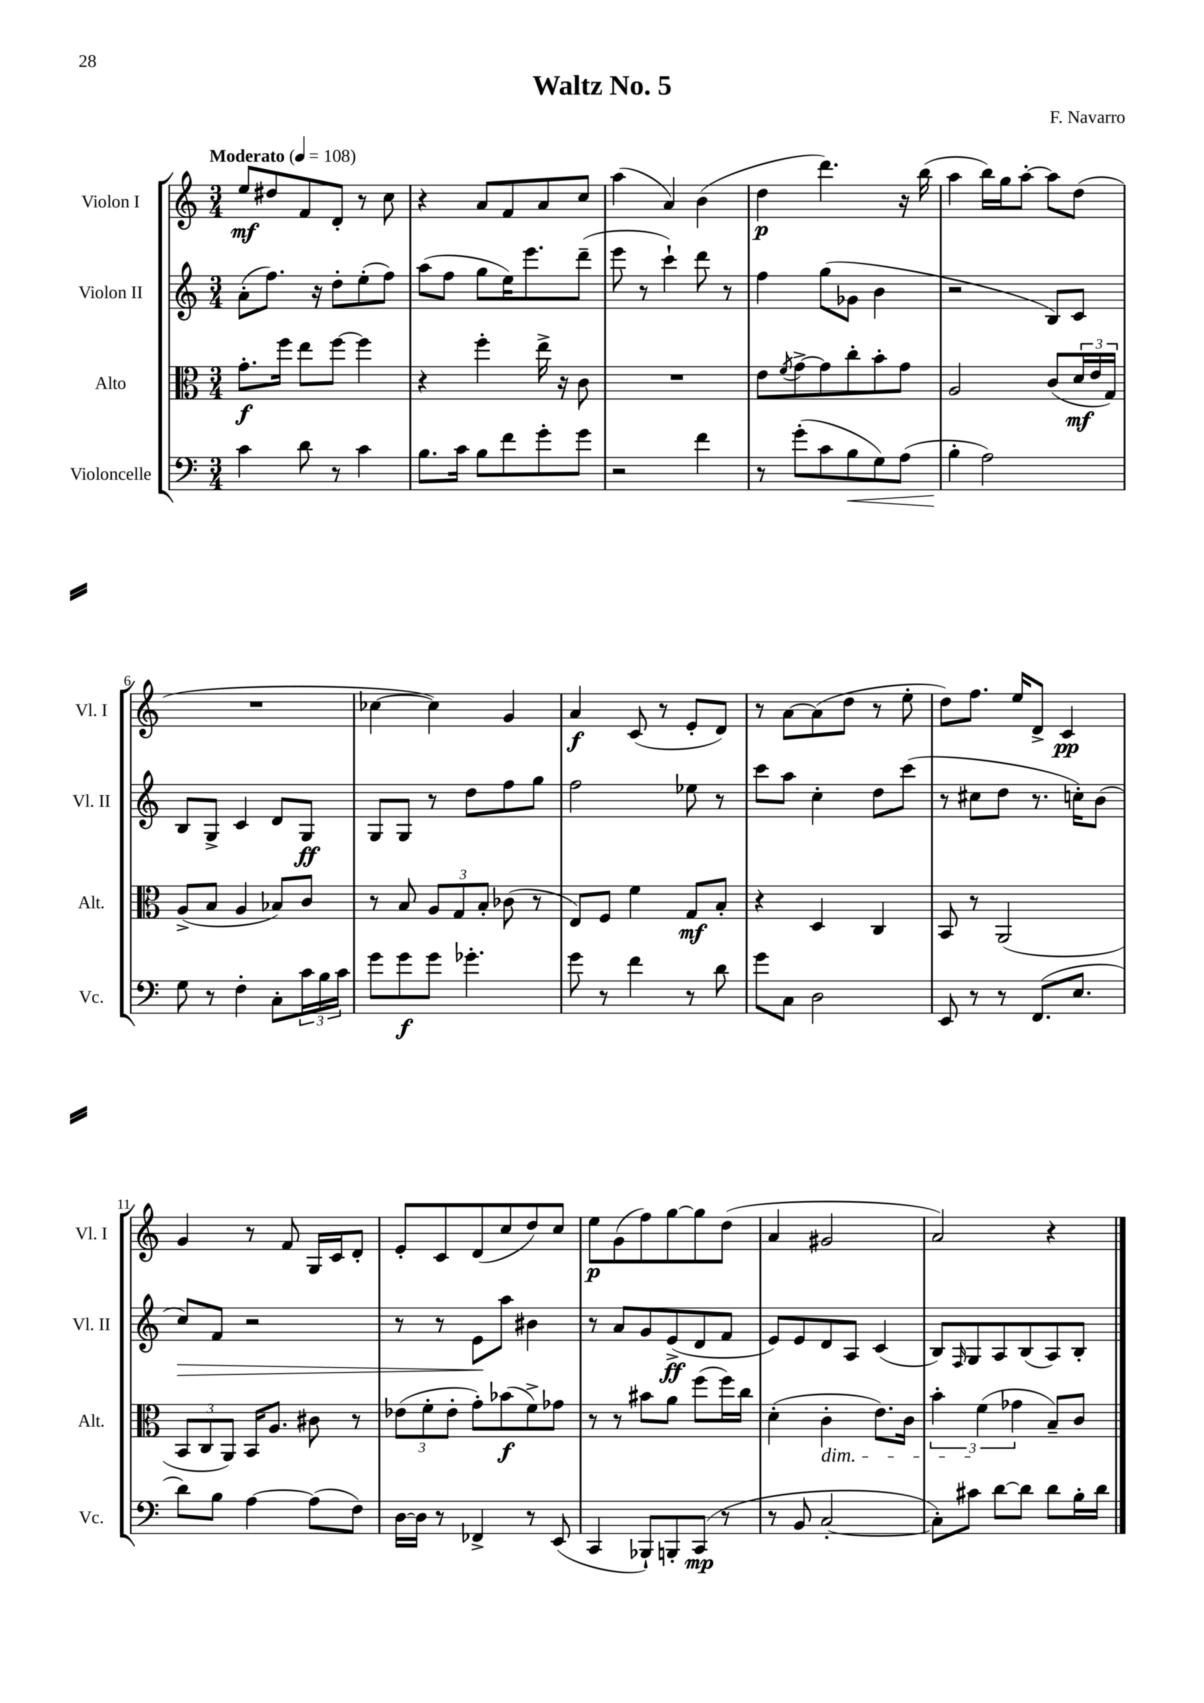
\header { title = "Waltz No. 5" composer = "F. Navarro" }
<<
\new StaffGroup <<
\new Staff = "s0" \with { instrumentName = "Violon I" shortInstrumentName = "Vl. I" } {
    \clef treble \key c \major \numericTimeSignature \time 3/4 \tempo "Moderato" 4 = 108
    e''8\mf dis''8 f'8 d'8-. r8 c''8 |
    r4 a'8 f'8 a'8 c''8 |
    a''4( a'4) b'4( |
    d''4\p d'''4.) r16 b''16( |
    a''4 b''16) g''16 a''8~-. a''8 d''8( |
    R2. |
    ces''4~ ces''4) g'4 |
    a'4\f c'8( r8 e'8-. d'8) |
    r8 a'8~ a'8( d''8 r8 e''8-. |
    d''8) f''8. e''16 d'8-> c'4\pp |
    g'4 r8 f'8 g16 c'16 d'8-. |
    e'8-. c'8 d'8( c''8 d''8) c''8 |
    e''8\p g'8( f''8) g''8~ g''8 d''8( |
    a'4 gis'2 |
    a'2) r4 \bar "|." |
}
\new Staff = "s1" \with { instrumentName = "Violon II" shortInstrumentName = "Vl. II" } {
    \clef treble \key c \major \numericTimeSignature \time 3/4
    a'8-.( f''8.) r16 d''8-. e''8-.( f''8) |
    a''8( f''8 g''8 e''16) e'''8. d'''8--( |
    e'''8 r8 c'''4-!) d'''8 r8 |
    f''4 g''8( ges'8 b'4 |
    r2 b8) c'8 |
    b8 g8-> c'4 d'8 g8\ff |
    g8 g8 r8 d''8 f''8 g''8 |
    f''2 ees''8 r8 |
    c'''8 a''8 c''4-. d''8 c'''8( |
    r8 cis''8 d''8 r8. c''16-.) b'8( |
    c''8\>) f'8 r2 |
    r8 r8 e'8\! a''8 bis'4 |
    r8 a'8 g'8 e'8->\ff( d'8 f'8 |
    e'8) e'8 d'8 a8 c'4( |
    b8) \grace { f16 } g8 a8 b8( a8) b8-. \bar "|." |
}
\new Staff = "s2" \with { instrumentName = "Alto" shortInstrumentName = "Alt." } {
    \clef alto \key c \major \numericTimeSignature \time 3/4
    g'8.-.\f f''16 e''8 f''8~ f''4 |
    r4 f''4-. e''16-> r16 c'8 |
    R2. |
    e'8 \acciaccatura { f'8 } g'8~-> g'8 c''8-. b'8-. g'8 |
    a2 c'8( \tuplet 3/2 { d'16\mf e'16 g16) } |
    a8->( b8 a4 bes8) c'8 |
    r8 b8 \tuplet 3/2 { a8 g8 b8-. } ces'8( r8 |
    e8) f8 f'4 g8\mf b8-. |
    r4 d4 c4 |
    b,8 r8 a,2( |
    \tuplet 3/2 { b,8 c8 a,8) } b,16 a8. cis'8 r8 |
    \tuplet 3/2 { ees'8( f'8-. ees'8-. } g'8-.) bes'8\f( f'8->) ges'8 |
    r8 r8 bis'8 a'8 f''8( f''16) c''16 |
    d'4-.( c'4-.\dim e'8.) c'16 |
    \tuplet 3/2 { b'4-. f'4\!( ges'4 } b8--) c'8 \bar "|." |
}
\new Staff = "s3" \with { instrumentName = "Violoncelle" shortInstrumentName = "Vc." } {
    \clef bass \key c \major \numericTimeSignature \time 3/4
    c'4 d'8 r8 c'4 |
    b8. c'16 b8 f'8 g'8-. g'8 |
    r2 f'4 |
    r8 g'8-.( c'8 b8\< g8) a8( |
    b4-.\! a2) |
    g8 r8 f4-. c8-. \tuplet 3/2 { c'16 b16 c'16 } |
    g'8 g'8\f g'8 ges'4.-. |
    g'8 r8 f'4 r8 d'8 |
    g'8 c8 d2 |
    e,8 r8 r8 f,8.( e8. |
    d'8) b8 a4~ a8( f8) |
    d16~ d16 r8 fes,4-> r8 e,8( |
    c,4 bes,,8-!) b,,8-. c,8\mp( r8 |
    r8 b,8 c2~-. |
    c8-.) cis'8 d'8~ d'8 d'8 b16-. d'16 \bar "|." |
}
>>
>>
